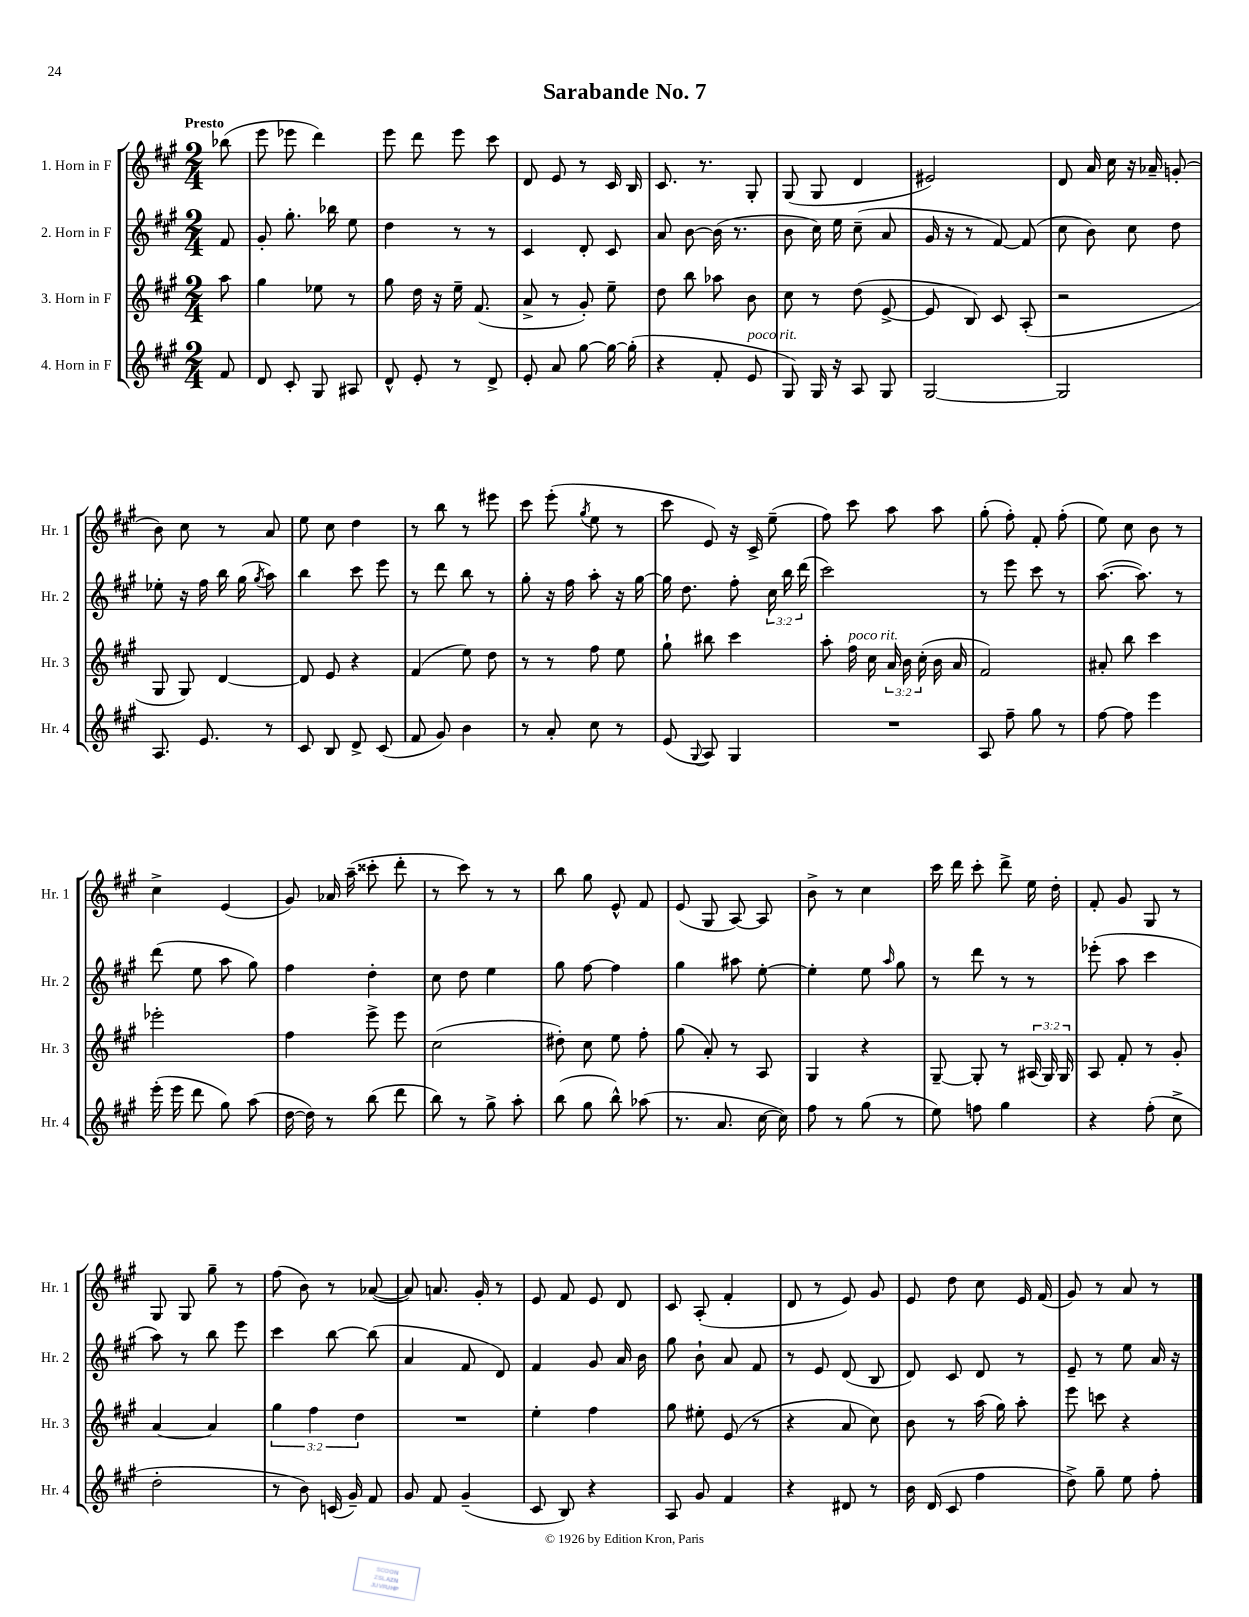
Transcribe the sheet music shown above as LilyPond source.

\header { title = "Sarabande No. 7" }
<<
\new StaffGroup <<
\new Staff = "s0" \with { instrumentName = "1. Horn in F" shortInstrumentName = "Hr. 1" } {
    \clef treble \key a \major \numericTimeSignature \time 2/4 \partial 8 \tempo "Presto"
    \autoBeamOff bes''8( |
    e'''8 ees'''8 d'''4) |
    e'''8 d'''8 e'''8 cis'''8 |
    d'8 e'8 r8 cis'16 b16 |
    cis'8. r8. gis8-. |
    gis8( gis8 d'4 |
    eis'2) |
    d'8 a'16 cis''16 r16 aes'16-- g'8-.( |
    b'8) cis''8 r8 a'8 |
    e''8 cis''8 d''4 |
    r8 b''8 r8 eis'''8 |
    cis'''8 e'''8-.( \acciaccatura { gis''8 } e''8 r8 |
    cis'''8 e'8) r16 cis'16-> e''8--( |
    fis''8) cis'''8 a''8 a''8 |
    gis''8-.( fis''8-.) fis'8-. fis''8-.( |
    e''8) cis''8 b'8 r8 |
    cis''4-> e'4( |
    gis'8) aes'16 a''16--( cisis'''8-. d'''8-. |
    r8 cis'''8) r8 r8 |
    b''8 gis''8 e'8-^ fis'8 |
    e'8( gis8 a8~) a8 |
    b'8-> r8 cis''4 |
    cis'''16 d'''16 cis'''8-. d'''8-> e''16 d''16-. |
    fis'8-. gis'8 gis8 r8 |
    gis8 gis8 gis''8-- r8 |
    fis''8( b'8) r8 aes'8~( |
    aes'8) a'8. gis'16-. r8 |
    e'8 fis'8 e'8 d'8 |
    cis'8 a8-.( fis'4-. |
    d'8 r8 e'8) gis'8 |
    e'8 d''8 cis''8 e'16 fis'16( |
    gis'8) r8 a'8 r8 \bar "|." |
}
\new Staff = "s1" \with { instrumentName = "2. Horn in F" shortInstrumentName = "Hr. 2" } {
    \clef treble \key a \major \numericTimeSignature \time 2/4 \override Staff.TupletNumber.text = #tuplet-number::calc-fraction-text \partial 8
    \autoBeamOff fis'8 |
    gis'8-. gis''8.-. bes''16 e''8 |
    d''4 r8 r8 |
    cis'4 d'8-. cis'8 |
    a'8 b'8~ b'16( r8. |
    b'8 cis''16) e''16 cis''8--( a'8 |
    gis'16 r16 r8 fis'8~) fis'8( |
    cis''8 b'8) cis''8 d''8 |
    ees''8-. r16 fis''16 b''16 gis''16( \acciaccatura { gis''8 } a''8) |
    b''4 cis'''8 e'''8 |
    r8 d'''8 b''8 r8 |
    gis''8-. r16 fis''16 a''8-. r16 gis''16~ |
    gis''16 d''8. fis''8-. \tuplet 3/2 { cis''16 b''16 d'''16( } |
    cis'''2) |
    r8 e'''8 cis'''8 r8 |
    a''8.~( a''8.) r8 |
    d'''8( e''8 a''8 gis''8) |
    fis''4 d''4-. |
    cis''8 d''8 e''4 |
    gis''8 fis''8~ fis''4 |
    gis''4 ais''8 e''8~-. |
    e''4-. e''8 \grace { a''16 } gis''8 |
    r8 d'''8 r8 r8 |
    ees'''8-.( a''8 cis'''4 |
    a''8) r8 b''8 e'''8 |
    cis'''4 b''8~ b''8( |
    a'4 fis'8 d'8) |
    fis'4 gis'8 a'16 b'16 |
    gis''8 b'8-! a'8 fis'8 |
    r8 e'8 d'8( b8 |
    d'8) cis'8 d'8 r8 |
    e'8-- r8 e''8 a'16 r16 \bar "|." |
}
\new Staff = "s2" \with { instrumentName = "3. Horn in F" shortInstrumentName = "Hr. 3" } {
    \clef treble \key a \major \numericTimeSignature \time 2/4 \override Staff.TupletNumber.text = #tuplet-number::calc-fraction-text \partial 8
    \autoBeamOff a''8 |
    gis''4 ees''8 r8 |
    gis''8 d''16 r16 e''16-- fis'8.( |
    a'8-> r8 gis'8-.) e''8-- |
    d''8 b''8 aes''8 b'8 |
    cis''8 r8 d''8( e'8~-> |
    e'8 b8) cis'8 a8-.( |
    r2 |
    gis8 gis8) d'4~ |
    d'8 e'8 r4 |
    fis'4( e''8) d''8 |
    r8 r8 fis''8 e''8 |
    gis''8-! bis''8 cis'''4 |
    a''8-. fis''16^\markup { \italic "poco rit." } cis''16 \tuplet 3/2 { a'16 b'16 cis''16-.( } b'16 a'16 |
    fis'2) |
    ais'8-. b''8 cis'''4 |
    ees'''2-. |
    fis''4 e'''8-> e'''8 |
    cis''2( |
    dis''8-.) cis''8 e''8 fis''8-. |
    gis''8( a'8-.) r8 a8 |
    gis4 r4 |
    gis8~-- gis8-. r8 \tuplet 3/2 { ais16( gis16) gis16 } |
    a8 fis'8-. r8 gis'8-. |
    a'4~ a'4 |
    \tuplet 3/2 { gis''4 fis''4 d''4 } |
    R2 |
    e''4-. fis''4 |
    gis''8 eis''8-. e'8( r8 |
    r4 a'8 cis''8) |
    b'8 r8 a''16( gis''16) a''8-. |
    e'''8 c'''8 r4 \bar "|." |
}
\new Staff = "s3" \with { instrumentName = "4. Horn in F" shortInstrumentName = "Hr. 4" } {
    \clef treble \key a \major \numericTimeSignature \time 2/4 \partial 8
    \autoBeamOff fis'8 |
    d'8 cis'8-. gis8 ais8 |
    d'8-^ e'8-. r8 d'8-> |
    e'8-. a'8 gis''8~ gis''16~ gis''16-.( |
    r4 fis'8-. e'8^\markup { \italic "poco rit." } |
    gis8) gis16 r16 a8 gis8 |
    gis2~ |
    gis2 |
    a8. e'8. r8 |
    cis'8 b8 d'8-> cis'8( |
    fis'8 gis'8) b'4 |
    r8 a'8-. cis''8 r8 |
    e'8( \appoggiatura { gis8 } a8) gis4 |
    R2 |
    a8 fis''8-- gis''8 r8 |
    fis''8~ fis''8 e'''4 |
    e'''16-.( e'''16 d'''8 gis''8) a''8( |
    d''16~ d''16) r8 b''8( d'''8 |
    b''8) r8 gis''8-> a''8-. |
    b''8( gis''8 b''8-^) aes''8( |
    r8. a'8. cis''16~ cis''16) |
    fis''8 r8 gis''8( r8 |
    e''8) f''8 gis''4 |
    r4 fis''8-.( cis''8-> |
    d''2-. |
    r8 b'8) c'16( gis'16--) fis'8 |
    gis'8 fis'8 gis'4--( |
    cis'8 b8) r4 |
    a8 gis'8 fis'4 |
    r4 dis'8 r8 |
    b'16 d'16( cis'8 fis''4 |
    d''8->) gis''8-- e''8 fis''8-. \bar "|." |
}
>>
>>
\layout { \context { \Score \remove "Bar_number_engraver" } }
